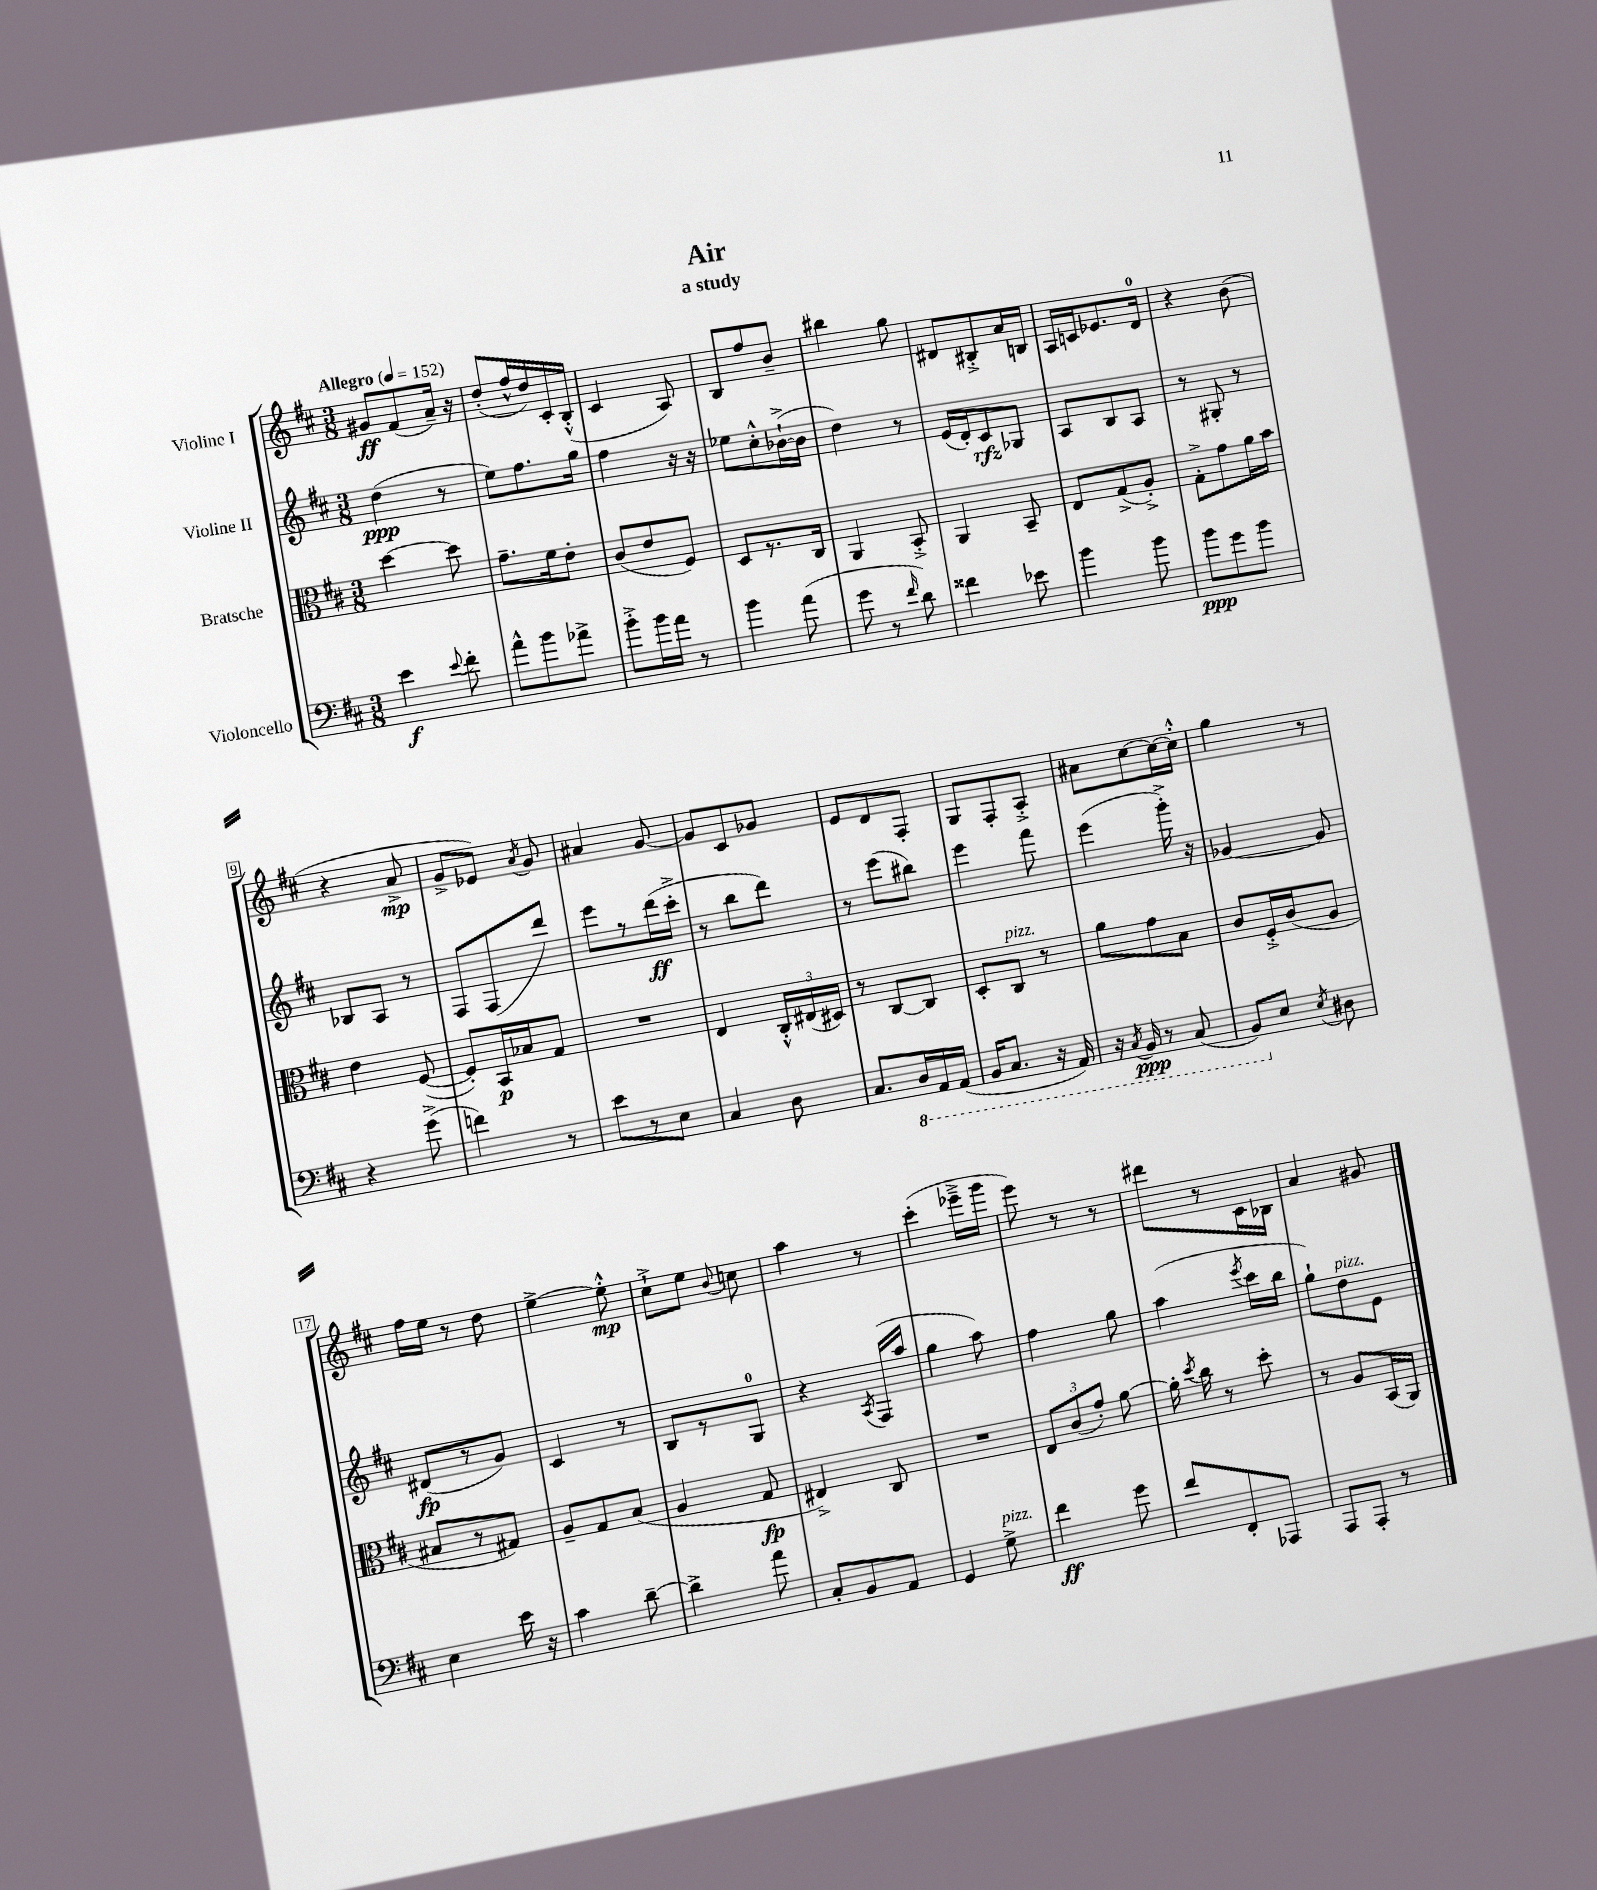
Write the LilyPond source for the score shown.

\header { title = "Air" subtitle = "a study" }
<<
\new StaffGroup <<
\new Staff = "s0" \with { instrumentName = "Violine I" } {
    \clef treble \key d \major \numericTimeSignature \time 3/8 \tempo "Allegro" 4 = 152
    \autoBeamOff gis'8[\ff fis'8( a'16]--) r16 |
    d''8[-.( fis''16-^ d''16) cis'16-. b16]-.-^( |
    cis'4 a8) |
    b8[ fis''8 b'8]-- |
    bis''4 g''8 |
    dis'8[ bis8-.-> a'16 b16] |
    a16[ c'16 ees'8. d'16]-0 |
    r4 b'8( |
    r4 a'8->\mp |
    g'8[-> ees'8]) \acciaccatura { a'8 } g'8 |
    ais'4 g'8~ |
    g'8[ cis'8 ges'8] |
    e'8[ d'8 fis8]-. |
    g8[ fis8-. a8]-.-> |
    ais'8[ cis''8~ cis''16~ cis''16]-.-^ |
    g''4 r8 |
    fis''16[ e''16] r8 d''8 |
    e''4~-> e''8-.-^\mp |
    cis''8[-!-> e''8] \appoggiatura { b'8 } c''8 |
    a''4 r8 |
    cis'''4-.( ees'''16[---> g'''16] |
    e'''8) r8 r8 |
    dis'''8[ r8 cis'16 bes16] |
    a'4 gis'8 \bar "|." |
}
\new Staff = "s1" \with { instrumentName = "Violine II" } {
    \clef treble \key d \major \numericTimeSignature \time 3/8
    \autoBeamOff d''4\ppp( r8 |
    e''8[) fis''8. g''16] |
    fis''4 r16 r16 |
    ees''8[ cis''8-.-^ bes'16~-!->( bes'16] |
    d''4) r8 |
    e'16[( d'16-.) cis'8\rfz ges8] |
    a8[ b8 a8] |
    r8 gis8-. r8 |
    bes8[ a8] r8 |
    fis8[ fis8( d'''8]) |
    e'''8[ r8 d'''16\ff( cis'''16]-.-> |
    r8 b''8[ d'''8]) |
    r8 e'''8[( bis''8]) |
    e'''4 fis'''8 |
    e'''4( g'''16-.->) r16 |
    ges'4~ ges'8 |
    dis'8[\fp( r8 g'8]) |
    cis'4 r8 |
    b8[ r8 g8]-0 |
    r4 \acciaccatura { a8 } fis16[( a''16] |
    g''4 a''8) |
    fis''4 g''8 |
    a''4( \acciaccatura { e'''8 } cis'''16[ b''16] |
    g''8[-!) d''8^\markup { \italic "pizz." } e'8] \bar "|." |
}
\new Staff = "s2" \with { instrumentName = "Bratsche" } {
    \clef alto \key d \major \numericTimeSignature \time 3/8
    \autoBeamOff d''4~ d''8 |
    g'8.[-- fis'16 e'8]-. |
    cis'8[( e'8 fis8]) |
    d8[ r8. cis16] |
    a,4 b,8-.-> |
    a,4 b,8-- |
    e8[ g8->( a8]-.->) |
    g8[-.-> g'8 a'16 b'16] |
    e'4 fis8~( |
    fis8[-.) b,16\p bes16 g8] |
    R4. |
    e4 \tuplet 3/2 { cis16[-.-^ eis16( dis16]) } |
    r8 cis8[~ cis8] |
    d8[-. cis8]^\markup { \italic "pizz." } r8 |
    a'8[ g'8 b8] |
    cis'8[ fis16-.-> cis'16( a8] |
    bis8[ r8 gis8]) |
    a8[-- g8 b8]( |
    a4 g8\fp |
    eis4->) cis8 |
    R4. |
    \tuplet 3/2 { e8[ cis'8( g'8]-.) } a'8~ |
    a'16-. \acciaccatura { d''8 } cis''16 r8 d''8-. |
    r8 a8[ b,16( a,16]) \bar "|." |
}
\new Staff = "s3" \with { instrumentName = "Violoncello" } {
    \clef bass \key d \major \numericTimeSignature \time 3/8
    \autoBeamOff e'4\f \appoggiatura { e'8 } fis'8-. |
    a'8[-^ b'8 aes'8]-> |
    b'8[-.-> b'16 a'16] r8 |
    b'4 a'8( |
    g'8 r8 \grace { fis'16 } d'8) |
    fisis'4 ees'8 |
    b'4 b'8 |
    b'8[\ppp g'8 b'8] |
    r4 g'8->( |
    f'4) r8 |
    e'8[ r8 e8] |
    cis4 d8 |
    cis8.[ \ottava #-1 d,16 a,,16 a,,16]( |
    b,,16[ cis,8.] r16 a,,16) |
    r16 \acciaccatura { cis,8 } b,,16\ppp r8 cis,8( |
    b,,8[) \ottava #0 e8] \acciaccatura { e8 } dis8 |
    e4 e'16 r16 |
    cis'4 d'8~-- |
    d'4-> a'8 |
    cis8[-. b,8 a,8] |
    g,4 g8->^\markup { \italic "pizz." } |
    fis'4\ff g'8 |
    fis'8[ fis,8-. aes,,8] |
    a,,8[ a,,8]-. r8 \bar "|." |
}
>>
>>
\layout { \context { \Score \override BarNumber.stencil = #(make-stencil-boxer 0.1 0.3 ly:text-interface::print) } }
